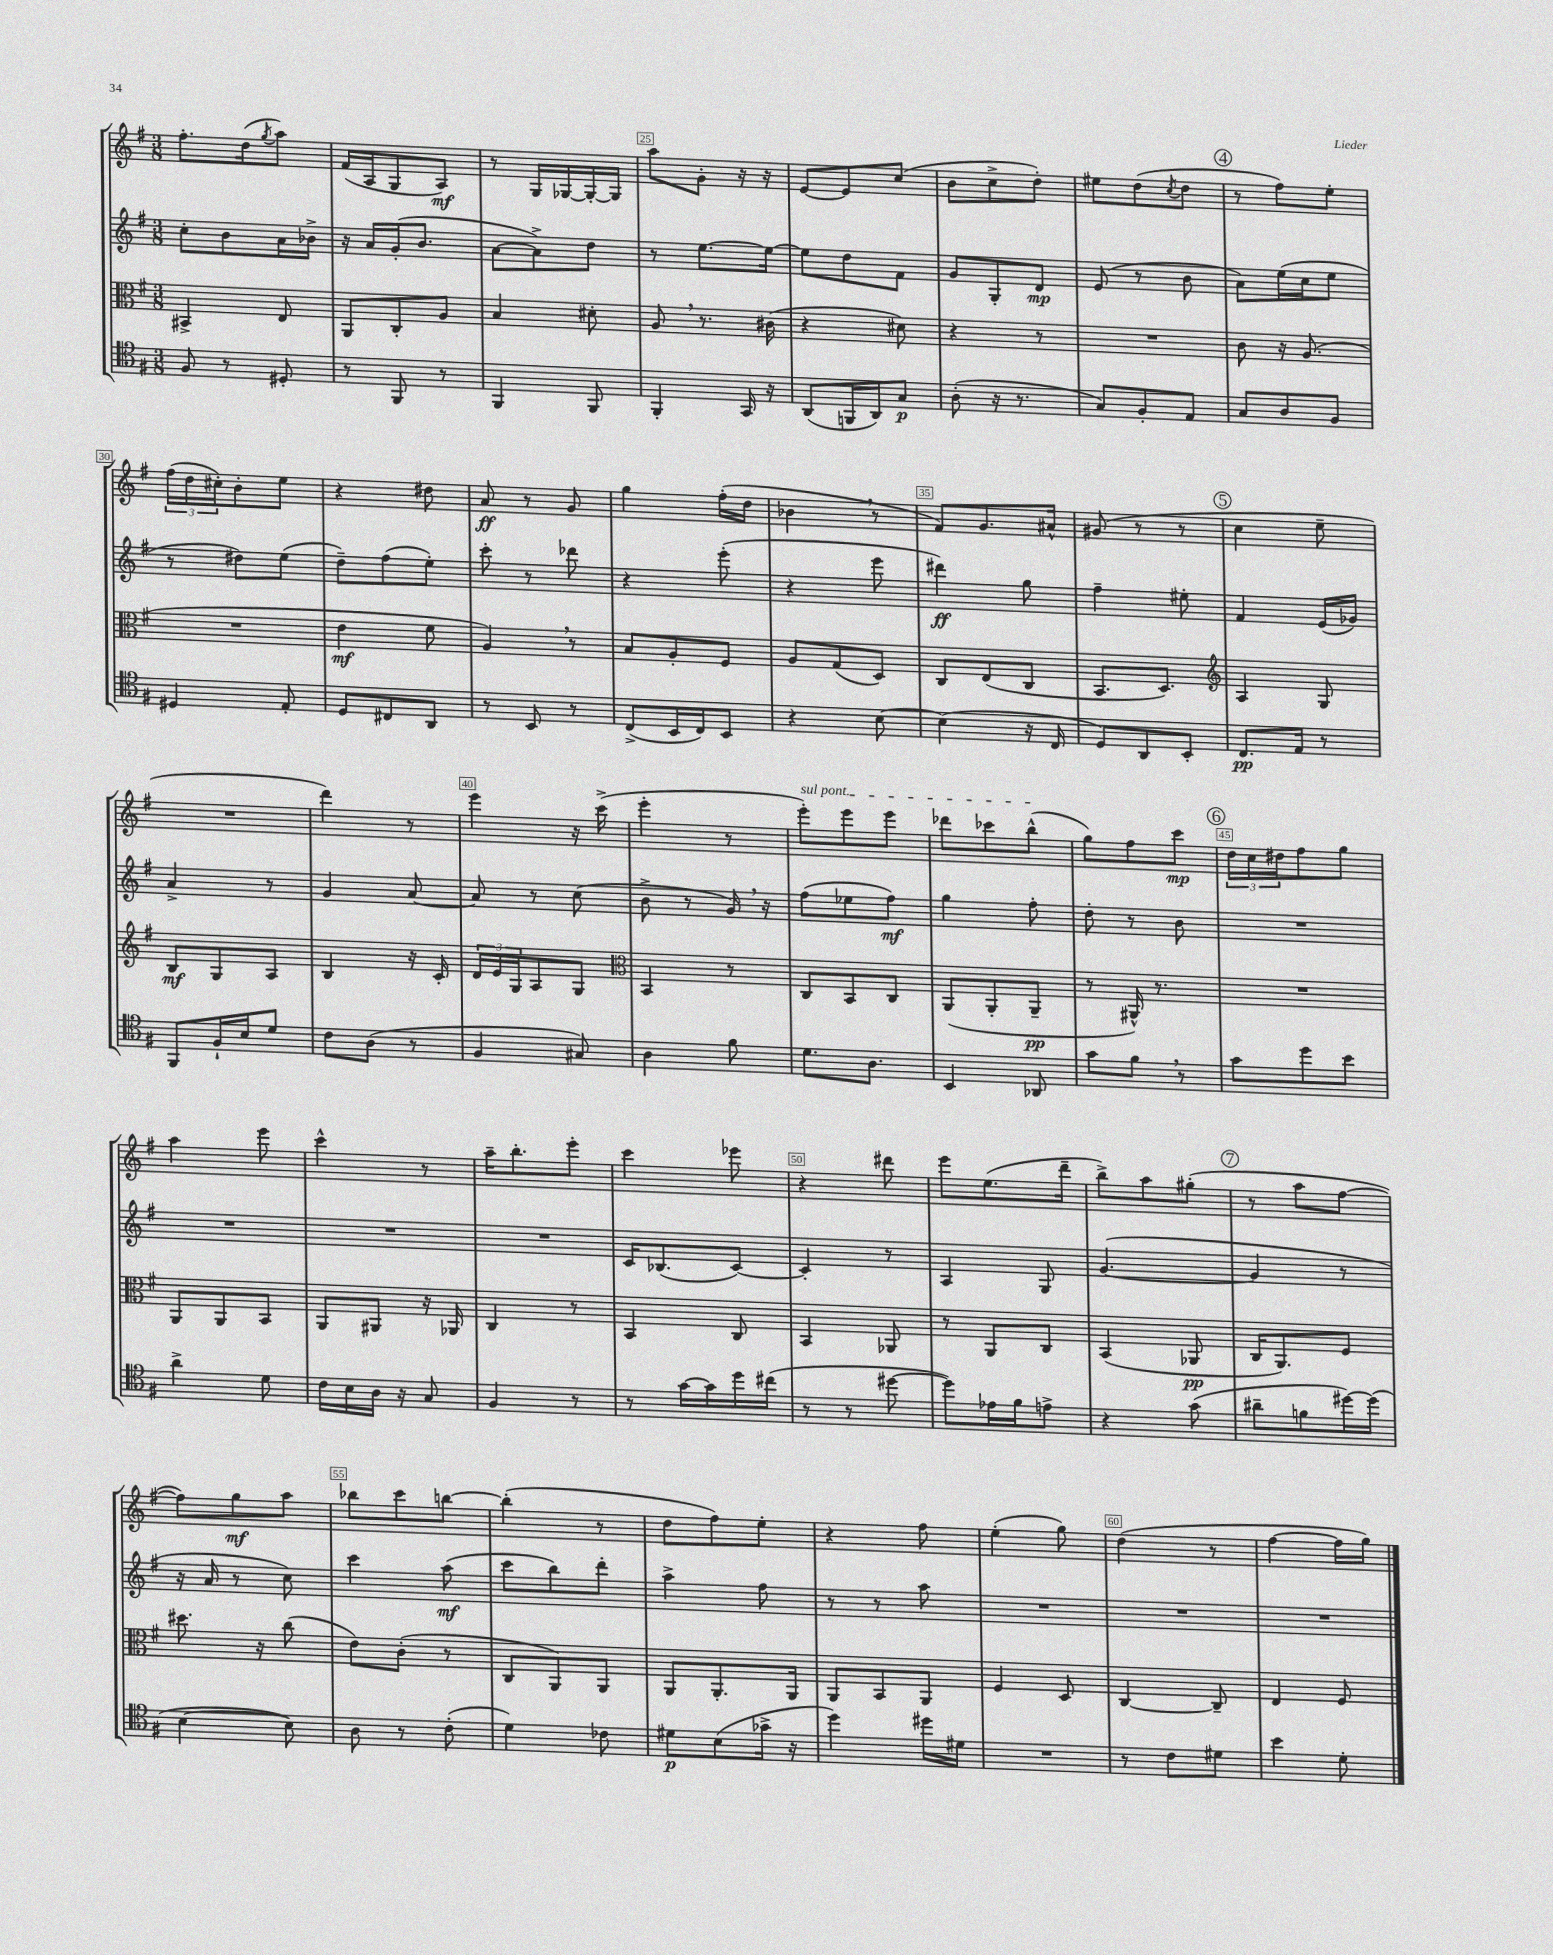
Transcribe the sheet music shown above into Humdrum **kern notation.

**kern	**kern	**kern	**kern
*staff4	*staff3	*staff2	*staff1
*clefC4	*clefC3	*clefG2	*clefG2
*k[f#]	*k[f#]	*k[f#]	*k[f#]
*M3/8	*M3/8	*M3/8	*M3/8
8F#/	4BB#^/	8cc'\L	8.ff#'\L
8r	.	8b\	.
.	.	.	(16dd\k
.	.	.	8qgg/
8D#'/	8E/	16a\L	8aa\J)
.	.	16b-^\JJ	.
=	=	=	=
8r	8AA/L	16r	(16f#/LL
.	.	16a/LL	16A/J
8FF#/	8C'/	(16g'/J	8G/
.	.	8.b/J	.
8r	8A/J	.	8A/J)
=	=	=	=
4FF#/	4B/	[8a\L	8r
.	.	8a^\])	16G/LL
.	.	.	[16G-/
8FF#/	8d#'\	8dd\J	16G-'/_
.	.	.	16G-/]JJ
=	=	=	=
4FF#'/	8A/	8r	8aa\L
.	8.r	[8.ee\L	8g'\J
16GG/	.	.	16r
16r	(16c#\	16ee\_Jk	16r
=	=	=	=
(8AA/L	4r	8ee\]L	[8e/L
16FF/L	.	8dd\	8e/]
16AA/J)	.	.	.
8G/J	8d#\)	8f#\J	(8cc/J
=	=	=	=
(8A'\	4r	8g/L	8b\L
16r	.	8G'/	8cc^\
8.r	.	.	.
.	8r	8d/J	8dd'\J)
=	=	=	=
8G/L)	4.r	(8e/	8ee#\L
8F#'/	.	8r	(8dd\
.	.	.	8qcc/
8E/J	.	8b\	8dd\J
=	=	=	=
8G/L	8c\	8a\L)	8r
8A/	16r	(16ee\L	8ff#\L)
.	(8.A/	16cc\J	.
8F#/J	.	8ee\J	8ee'\J
=	=	=	=
4D#/	4.r	8r	(24ff#\LL
.	.	.	24dd\
.	.	.	24cc#'\J)
.	.	8dd#\L)	8b'\
8E'/	.	(8ee\J	8ee\J
=	=	=	=
8D/L	4e\	8dd~\L)	4r
8C#/	.	(8ff#\	.
8AA/J	8f#\	8ee'\J)	8dd#\
=	=	=	=
8r	4A/)	8ccc'\	8a/
8BB/	.	8r	8r
8r	8r	8ddd-\	8g/
=	=	=	=
(8C^/L	8B/L	4r	4gg\
16BB/L	8A'/	.	.
16C/J)	.	.	.
8BB/J	8F#/J	(8eee'\	(16ff#'\LL
.	.	.	16dd\JJ
=	=	=	=
4r	8A/L	4r	4b-\
.	(8G/	.	.
[8B\	8D/J)	8eee\	8r
=	=	=	=
(4B\]	8C/L	4ddd#\)	8f#/L)
.	(8E/	.	8.g/
16r	8C/J	8gg\	.
16C/	.	.	16a#^^/Jk
=	=	=	=
8D/L)	8.BB/L	4ff#~\	(8g#/
8AA/	.	.	8r
.	8.D/J)	.	.
8BB'/J	.	8ee#'\	8r
=	=	=	=
*	*clefG2	*	*
8.C/L	4A/	4f#/	4cc\
16E/Jk	.	.	.
8r	8G/	(16e/LL	8ee~\
.	.	16g-/JJ)	.
=	=	=	=
8FF#/L	8B/L	4a^/	4.r
16F#`/L	8G/	.	.
16B/J	.	.	.
8d/J	8A/J	8r	.
=	=	=	=
8c\L	4B/	4g/	4ddd\)
(8A\J	.	.	.
8r	16r	[8a/	8r
.	16c'/	.	.
=	=	=	=
4F#/	24d/LL	8a/]	4eee\
.	24e/	.	.
.	24G/J	.	.
.	8A/	8r	.
8G#/)	8G/J	(8cc\	16r
.	.	.	(16ccc^\
=	=	=	=
*	*clefC3	*	*
4A\	4BB/	8b^\	4eee'\
.	.	8r	.
8f#\	8r	16g/)	8r
.	.	16r	.
=	=	=	=
8.d\L	8C/L	(8ff#\L	8eee'\L)
.	8BB/	8ee-\	8eee\
8.A\J	.	.	.
.	8C/J	8ff#\J)	8eee\J
=	=	=	=
4BB/	(8AA/L	4gg\	8ddd-\L
.	8AA'/	.	8ccc-\
8AA-/	8AA~/J	8ff#'\	(8bb^^\J
=	=	=	=
8g\L	8r	8dd'\	8gg\L)
8f#\J	16AA#^^/)	8r	8ff#\
.	8.r	.	.
8r	.	8b\	8ccc\J
=	=	=	=
8g\L	4.r	4.r	24dd\LL
.	.	.	24cc\
.	.	.	24dd#\J
8dd\	.	.	8ff#\
8b\J	.	.	8gg\J
=	=	=	=
4a^\	8AA/L	4.r	4aa\
.	8AA/	.	.
8d\	8BB/J	.	8eee\
=	=	=	=
16c\LL	8AA/L	4.r	4ccc^^\
16B\	.	.	.
16A\JJ	8AA#/J	.	.
16r	.	.	.
8G/	16r	.	8r
.	16AA-/	.	.
=	=	=	=
4F#/	4C/	4.r	16aa~\LK
.	.	.	8.bb'\
8r	8r	.	8eee'\J
=	=	=	=
8r	4BB/	16c/LK	4ccc\
.	.	(8.B-/	.
[16g\LL	.	.	.
16g\]	.	.	.
16dd\	8C/	[8c/J)	8eee-\
(16cc#\JJ	.	.	.
=	=	=	=
8r	4BB/	4c'/]	4r
8r	.	.	.
[8dd#\	8AA-/	8r	8ddd#\
=	=	=	=
8dd#\]L)	8r	4A/	8eee\L
16e-\L	8AA/L	.	(8.ee\
16f#\J	.	.	.
8e^\J	8C/J	8G/	.
.	.	.	16ddd~\Jk
=	=	=	=
4r	(4BB/	([4.g/	8bb^\L)
.	.	.	8aa\
(8g\	8AA-/	.	(8gg#'\J
=	=	=	=
8a#~\L	16C/LK	4g/]	8r
.	8.AA/)	.	.
8f\	.	.	8aa\L
[16dd#\L)	8F#/J	8r	[8ff#\J
(16dd#\]JJ	.	.	.
=	=	=	=
[4B\	8.dd#\	16r	8ff#\]L)
.	.	16a/	.
.	.	8r	8gg\
.	16r	.	.
8B\])	(8cc\	8cc\)	8aa\J
=	=	=	=
8A\	8e\L)	4ccc\	8bb-\L
8r	(8c'\J	.	8ccc\
(8c'\	8r	(8aa\	[8bb\J
=	=	=	=
4d\)	8C/L	8ccc\L	(4bb'\]
.	8AA/)	8bb\)	.
8c-\	8AA/J	8ddd'\J	8r
=	=	=	=
8d#\L	8AA/L	4aa^\	8dd\L
(8B\	8.AA'/	.	8ff#\)
16g-^\Jk	.	8ff#\	8ee'\J
16r	16AA/Jk	.	.
=	=	=	=
4dd\)	8AA/L	8r	4r
.	8BB/	8r	.
16dd#\LL	8AA/J	8aa\	8ff#\
16d#\JJ	.	.	.
=	=	=	=
4.r	4F#/	4.r	(4ee'\
.	8D/	.	8gg\)
=	=	=	=
8r	[4C/	4.r	(4dd\
8c\L	.	.	.
8d#\J	8C~/]	.	8r
=	=	=	=
4b\	4E/	4.r	[4ff#\
8d'\	8F#/	.	16ff#\]LL
.	.	.	16gg\JJ)
==	==	==	==
*-	*-	*-	*-
